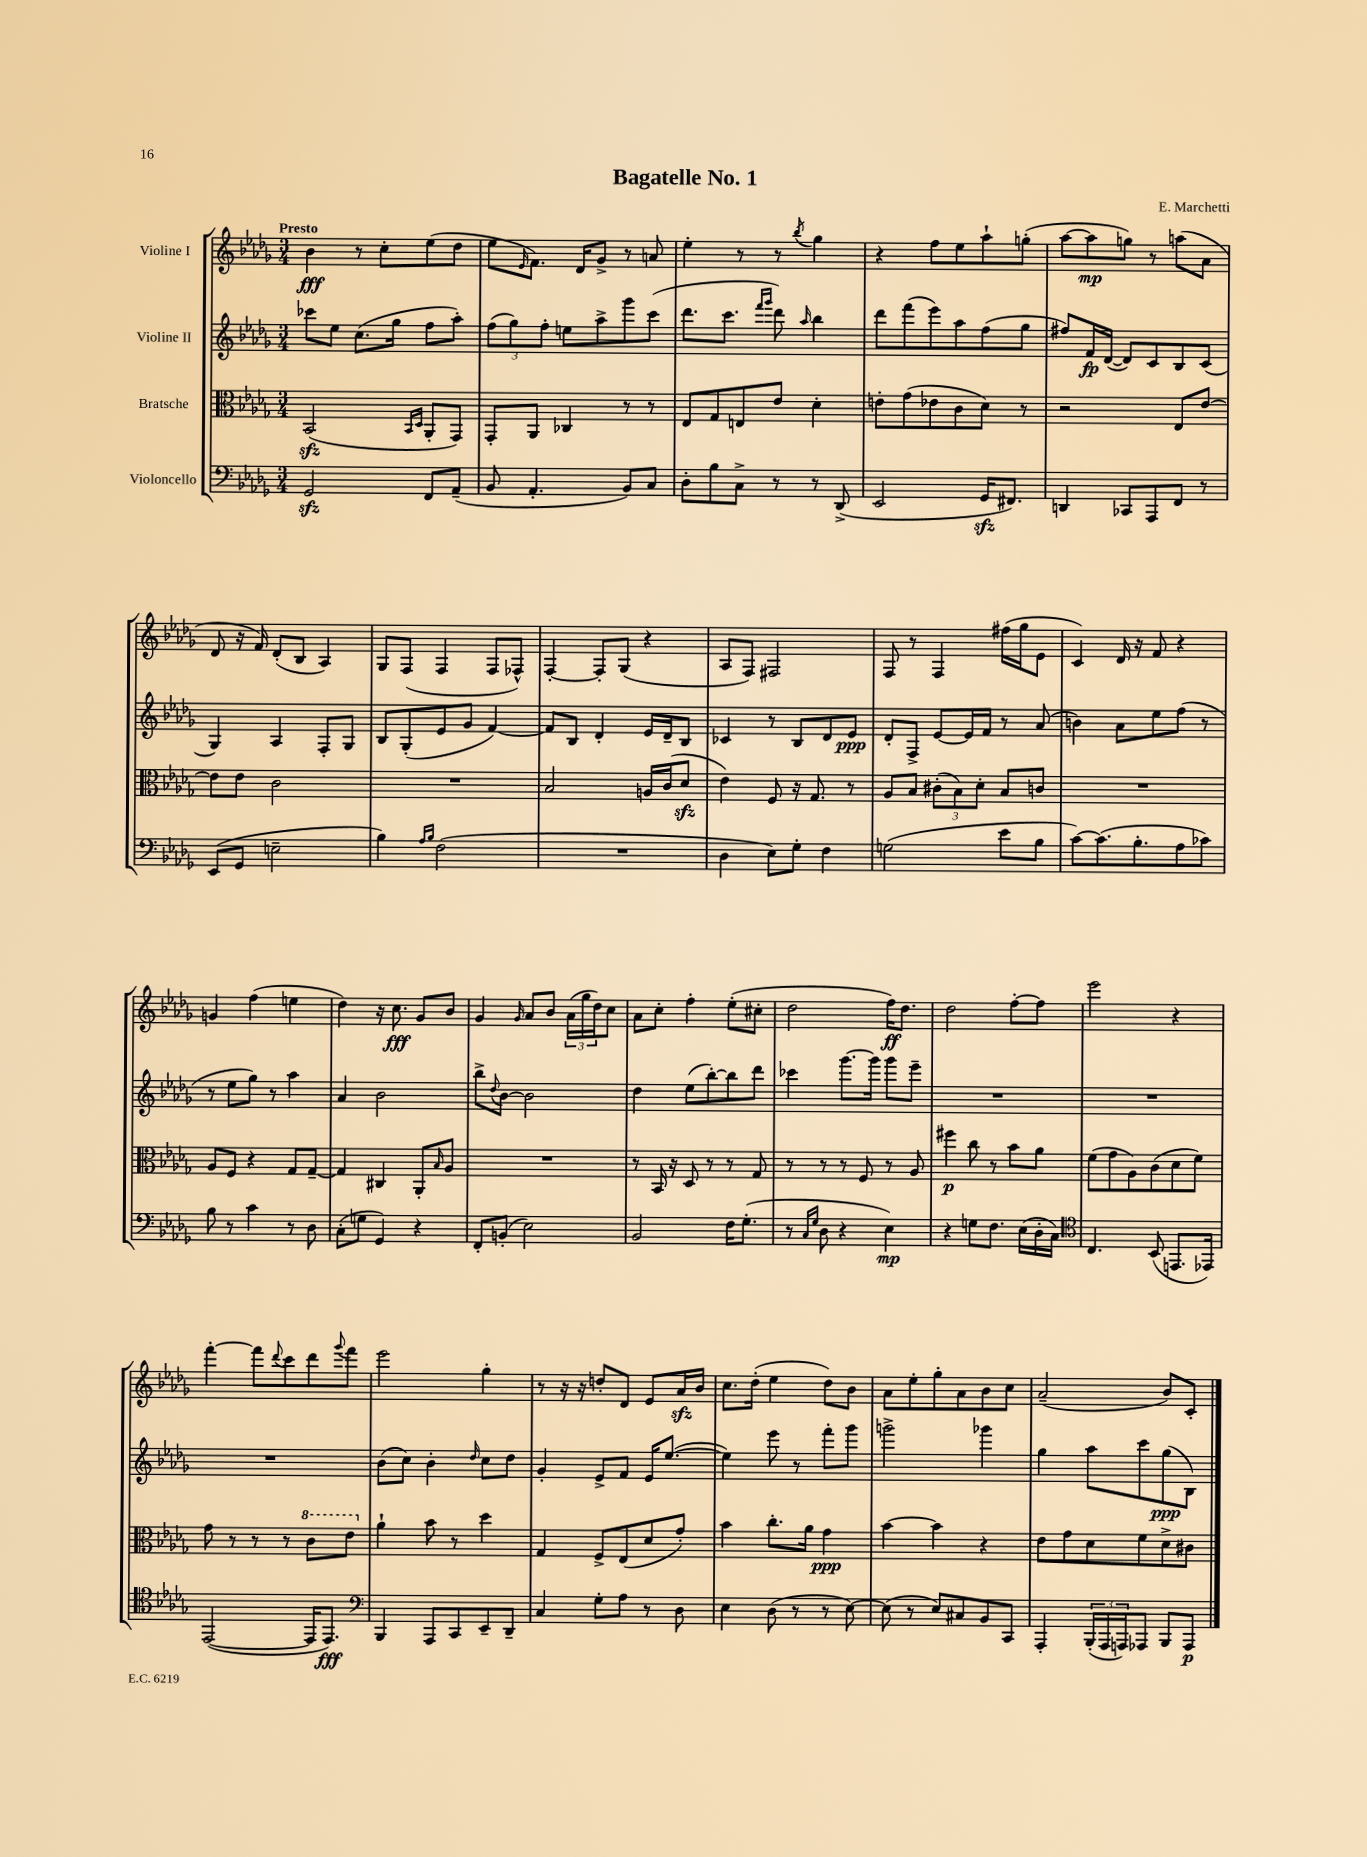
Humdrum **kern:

**kern	**dynam	**kern	**dynam	**kern	**dynam	**kern	**dynam
*part4	*part4	*part3	*part3	*part2	*part2	*part1	*part1
*staff4	*staff4	*staff3	*staff3	*staff2	*staff2	*staff1	*staff1
*I"Violoncello	*	*I"Bratsche	*	*I"Violine II	*	*I"Violine I	*
*clefF4	*	*clefC3	*	*clefG2	*	*clefG2	*
*k[b-e-a-d-g-]	*	*k[b-e-a-d-g-]	*	*k[b-e-a-d-g-]	*	*k[b-e-a-d-g-]	*
*M3/4	*	*M3/4	*	*M3/4	*	*M3/4	*
=1	=1	=1	=1	=1	=1	=1	=1
!	!	!	!	!	!	!LO:TX:a:B:t=Presto	!
2GG-zz/	.	(2BB-zz/	.	8ccc-X\L	.	4b-\	fff
.	.	.	.	8ee-\J	.	.	.
.	.	.	.	(8.cc\L	.	8r	.
.	.	.	.	.	.	8cc'\L	.
.	.	.	.	16gg-\Jk	.	.	.
.	.	16qqBB-/LL	.	.	.	.	.
.	.	16qqD-/JJ	.	.	.	.	.
8FF/L	.	8AA-'/L	.	8ff\L	.	(8ee-\	.
(8AA-~/J	.	8GG-/J)	.	8aa-'\J)	.	8dd-\J	.
=2	=2	=2	=2	=2	=2	=2	=2
8BB-/	.	8GG-'/L	.	(12ff\L	.	8ee-\L	.
.	.	.	.	12gg-\)	.	.	.
.	.	.	.	.	.	16qqe-/	.
4.AA-'/	.	8AA-/J	.	.	.	8.f\J)	.
.	.	.	.	12ff'\J	.	.	.
.	.	4C-X/	.	8een\L	.	.	.
.	.	.	.	.	.	16d-/KL	.
.	.	.	.	8aa-^\	.	8g-^/J	.
8BB-/L)	.	8r	.	8ggg-\	.	8r	.
8C/J	.	8r	.	(8ccc\J	.	8an/	.
=3	=3	=3	=3	=3	=3	=3	=3
8D-'\L	.	8E-/L	.	8.ddd-\L	.	4ee-'\	.
8B-\	.	8G-/	.	.	.	.	.
.	.	.	.	8.ccc\J	.	.	.
8C^\J	.	8En/	.	.	.	8r	.
.	.	.	.	16qqfff/LL	.	.	.
.	.	.	.	16qqggg-/JJ	.	.	.
8r	.	8e-/J	.	8ddd-\)	.	8r	.
.	.	.	.	16qqaa-/	.	8qbb-/	.
8r	.	4d-'\	.	4bb-\	.	4gg-\	.
(8DD-^/	.	.	.	.	.	.	.
=4	=4	=4	=4	=4	=4	=4	=4
2EE-/	.	8en'\L	.	8ddd-\L	.	4r	.
.	.	(8g-\	.	(8fff\	.	.	.
.	.	8e-X\	.	8eee-\)	.	8ff\L	.
.	.	8c\	.	8aa-\	.	8ee-\	.
16GG-zz/KL	.	8d-\J)	.	(8ff\	.	8aa-`\	.
8.FF#X/J)	.	.	.	.	.	.	.
.	.	8r	.	8gg-\J	.	(8ggn'\J	.
=5	=5	=5	=5	=5	=5	=5	=5
4DDn/	.	2r	.	8ff#X/L)	.	[8aa-\L	.
.	.	.	.	16f/L	fp	8aa-\]	mp
.	.	.	.	([16d-/JJ	.	.	.
8CC-X/L	.	.	.	8d-/L])	.	8ggn\J)	.
8AAA-/	.	.	.	8c/	.	8r	.
8FF/J	.	8E-/L	.	8B-/	.	(8aan\L	.
8r	.	[8e-/J	.	(8c/J	.	8a-\J	.
!!LO:LB:g=z
=6	=6	=6	=6	=6	=6	=6	=6
(8EE-/L	.	8e-\L]	.	4G-/)	.	8d-/	.
8GG-/J	.	8e-\J	.	.	.	16r	.
.	.	.	.	.	.	16f/)	.
2En~\	.	2c\	.	4A-/	.	(8d-'/L	.
.	.	.	.	.	.	8B-/J	.
.	.	.	.	8F'/L	.	4A-/)	.
.	.	.	.	8G-/J	.	.	.
=7	=7	=7	=7	=7	=7	=7	=7
4B-\)	.	2.r	.	8B-/L	.	8G-/L	.
.	.	.	.	(8G-'/	.	(8F/J	.
16qqA-/LL	.	.	.	.	.	.	.
16qqB-/JJ	.	.	.	.	.	.	.
(2F\	.	.	.	8e-/	.	4F/	.
.	.	.	.	8g-/J	.	.	.
.	.	.	.	[4f/)	.	8F/L	.
.	.	.	.	.	.	8F-X^^/J)	.
=8	=8	=8	=8	=8	=8	=8	=8
2.r	.	2B-/	.	8f/L]	.	[4F'/	.
.	.	.	.	8B-/J	.	.	.
.	.	.	.	4d-'/	.	8F'/L]	.
.	.	.	.	.	.	(8G-/J	.
.	.	16An/LL	.	16e-/LL	.	4r	.
.	.	(16c/J	.	16d-~/J	.	.	.
.	.	8d-zz/J	.	8B-/J	.	.	.
=9	=9	=9	=9	=9	=9	=9	=9
4D-\	.	4e-\)	.	4c-X/	.	8A-/L	.
.	.	.	.	.	.	8F/J)	.
8E-\L)	.	8F/	.	8r	.	2F#X/	.
8G-'\J	.	16r	.	8B-/L	.	.	.
.	.	8.G-/	.	.	.	.	.
4F\	.	.	.	8d-/	.	.	.
.	.	8r	.	8e-/J	ppp	.	.
=10	=10	=10	=10	=10	=10	=10	=10
(2Gn\	.	8A-/L	.	8d-'/L	.	8F/	.
.	.	8B-/J	.	8F^/J	.	8r	.
.	.	(12c#X'\L	.	[8e-/L	.	4F/	.
.	.	12B-\)	.	.	.	.	.
.	.	.	.	16e-/L]	.	.	.
.	.	12d-'\J	.	.	.	.	.
.	.	.	.	16f/JJ	.	.	.
8e-\L	.	8B-/L	.	8r	.	(16ff#X\LL	.
.	.	.	.	.	.	16gg-\J	.
8B-\J	.	8cn/J	.	(8a-/	.	8e-\J	.
=11	=11	=11	=11	=11	=11	=11	=11
[8c\L)	.	2.r	.	4bn\)	.	4c/)	.
(8.c\]	.	.	.	.	.	.	.
.	.	.	.	8a-\L	.	16d-/	.
8.B-'\	.	.	.	.	.	16r	.
.	.	.	.	8ee-\	.	8f/	.
8A-\	.	.	.	(8ff\J	.	4r	.
8c-X\J)	.	.	.	8r	.	.	.
!!LO:LB:g=z
=12	=12	=12	=12	=12	=12	=12	=12
8B-\	.	8A-/L	.	8r	.	4gn/	.
8r	.	8F/J	.	8ee-\L	.	.	.
4c\	.	4r	.	8gg-\J)	.	(4ff\	.
.	.	.	.	8r	.	.	.
8r	.	8G-/L	.	4aa-\	.	4een\	.
8D-\	.	[8G-~/J	.	.	.	.	.
=13	=13	=13	=13	=13	=13	=13	=13
(8C'\L	.	4G-/]	.	4a-/	.	4dd-\)	.
8Gn\J	.	.	.	.	.	.	.
4GG-/)	.	4C#X/	.	2b-\	.	16r	.
.	.	.	.	.	.	8.cc\	fff
4r	.	8AA-'/L	.	.	.	8g-/L	.
.	.	16qqB-/	.	.	.	.	.
.	.	8A-/J	.	.	.	8b-/J	.
=14	=14	=14	=14	=14	=14	=14	=14
8FF'/L	.	2.r	.	8bb-^\L	.	4g-/	.
.	.	.	.	8qqdd-/	.	.	.
(8BBn'/J	.	.	.	[8b-\J	.	.	.
.	.	.	.	.	.	16qqg-/	.
2E-\)	.	.	.	2b-\]	.	8a-/L	.
.	.	.	.	.	.	8b-/J	.
.	.	.	.	.	.	(24a-\LL	.
.	.	.	.	.	.	24gg-\	.
.	.	.	.	.	.	24dd-\J)	.
.	.	.	.	.	.	8cc\J	.
=15	=15	=15	=15	=15	=15	=15	=15
2BB-/	.	8r	.	4dd-\	.	8a-\L	.
.	.	16BB-/	.	.	.	8cc'\J	.
.	.	16r	.	.	.	.	.
.	.	8D-/	.	(8ee-\L	.	4ff'\	.
.	.	8r	.	[8bb-'\)	.	.	.
16F\KL	.	8r	.	8bb-\]	.	(8ee-'\L	.
(8.G-'\J	.	.	.	.	.	.	.
.	.	8G-/	.	8ddd-\J	.	8cc#X'\J	.
=16	=16	=16	=16	=16	=16	=16	=16
8r	.	8r	.	4ccc-X\	.	2dd-\	.
16qqC/LL	.	.	.	.	.	.	.
16qqG-/JJ	.	.	.	.	.	.	.
8D-\	.	8r	.	.	.	.	.
4r	.	8r	.	[8.ggg-\L	.	.	.
.	.	8F/	.	.	.	.	.
.	.	.	.	16ggg-\Jk]	.	.	.
4E-\)	mp	8r	.	8ggg-\L	.	16ff\KL)	ff
.	.	.	.	.	.	8.dd-\J	.
.	.	8A-/	.	8eee-~\J	.	.	.
=17	=17	=17	=17	=17	=17	=17	=17
4r	.	4ff#X\	p	2.r	.	2dd-\	.
8Gn\L	.	8cc\	.	.	.	.	.
8.F\J	.	8r	.	.	.	.	.
.	.	8b-\L	.	.	.	[8ff'\L	.
(16E-\LL	.	.	.	.	.	.	.
16D-'\	.	8a-\J	.	.	.	8ff\J]	.
16C\JJ)	.	.	.	.	.	.	.
=18	=18	=18	=18	=18	=18	=18	=18
*clefC4	*	*	*	*	*	*	*
4.C/	.	(8f\L	.	2.r	.	2eee-\	.
.	.	8g-\	.	.	.	.	.
.	.	8A-\)	.	.	.	.	.
(8BB-/	.	(8c\	.	.	.	.	.
8.EEn/L	.	8d-\	.	.	.	4r	.
.	.	8f\J)	.	.	.	.	.
16EE-X/Jk)	.	.	.	.	.	.	.
!!LO:LB:g=z
=19	=19	=19	=19	=19	=19	=19	=19
([2EE-/	.	8g-\	.	2.r	.	[4fff'\	.
.	.	8r	.	.	.	.	.
.	.	8r	.	.	.	8fff\L]	.
.	.	.	.	.	.	8qqddd-/	.
.	.	8r	.	.	.	8ccc\	.
*	*	*8va	*	*	*	*	*
16EE-/KL]	.	8cc\L	.	.	.	8ddd-\	.
8.EE-/J)	fff	.	.	.	.	.	.
.	.	.	.	.	.	8qqggg-/	.
.	.	8ee-\J	.	.	.	8fff\J	.
=20	=20	=20	=20	=20	=20	=20	=20
*clefF4	*	*	*	*	*	*	*
*	*	*X8va	*	*	*	*	*
4BBB-/	.	4a-`\	.	(8b-\L	.	2eee-\	.
.	.	.	.	8cc\J)	.	.	.
8AAA-/L	.	8b-\	.	4b-'\	.	.	.
8CC/	.	8r	.	.	.	.	.
.	.	.	.	16qqdd-/	.	.	.
8EE-~/	.	4dd-\	.	8cc\L	.	4gg-'\	.
8DD-~/J	.	.	.	8dd-\J	.	.	.
=21	=21	=21	=21	=21	=21	=21	=21
4C/	.	4G-/	.	4g-'/	.	8r	.
.	.	.	.	.	.	16r	.
.	.	.	.	.	.	16r	.
8G-'\L	.	8F^/L	.	8e-^/L	.	8ddn'/L	.
8A-\J	.	(8E-/	.	8f/J	.	8d-/J	.
8r	.	8d-/	.	16e-/KL	.	8e-/L	.
.	.	.	.	([8.ee-/J	.	.	.
8D-\	.	8g-'/J)	.	.	.	16a-zz/L	.
.	.	.	.	.	.	16b-/JJ	.
=22	=22	=22	=22	=22	=22	=22	=22
4E-\	.	4b-\	.	4ee-\])	.	8.cc\L	.
.	.	.	.	.	.	(16dd-'\Jk	.
(8D-\	.	8.cc'\L	.	8eee-\	.	4ee-\	.
8r	.	.	.	8r	.	.	.
.	.	16a-\Jk	.	.	.	.	.
8r	.	4g-\	ppp	8fff'\L	.	8dd-\L)	.
[8E-\)	.	.	.	8ggg-\J	.	8b-\J	.
=23	=23	=23	=23	=23	=23	=23	=23
(8E-\]	.	[4b-\	.	2gggn^\	.	8a-\L	.
8r	.	.	.	.	.	8ee-'\	.
8E-/L)	.	4b-\]	.	.	.	8gg-'\	.
8C#X/	.	.	.	.	.	8a-\	.
8BB-/	.	4r	.	4ggg-X\	.	8b-\	.
8CC/J	.	.	.	.	.	8cc\J	.
=24	=24	=24	=24	=24	=24	=24	=24
4AAA-'/	.	8e-\L	.	4gg-\	.	(2a-~/	.
.	.	8g-\	.	.	.	.	.
(24BBB-'/LL	.	8d-\	.	8aa-\L	.	.	.
24AAA-/	.	.	.	.	.	.	.
24AAAn/J)	.	.	.	.	.	.	.
8AAA-X/J	.	8f\	.	8ccc\	.	.	.
8BBB-/L	.	8d-^\	.	(8gg-\	ppp	8b-/L)	.
8AAA-/J	p	8c#X\J	.	8B-\J)	.	8c'/J	.
==	==	==	==	==	==	==	==
*-	*-	*-	*-	*-	*-	*-	*-
